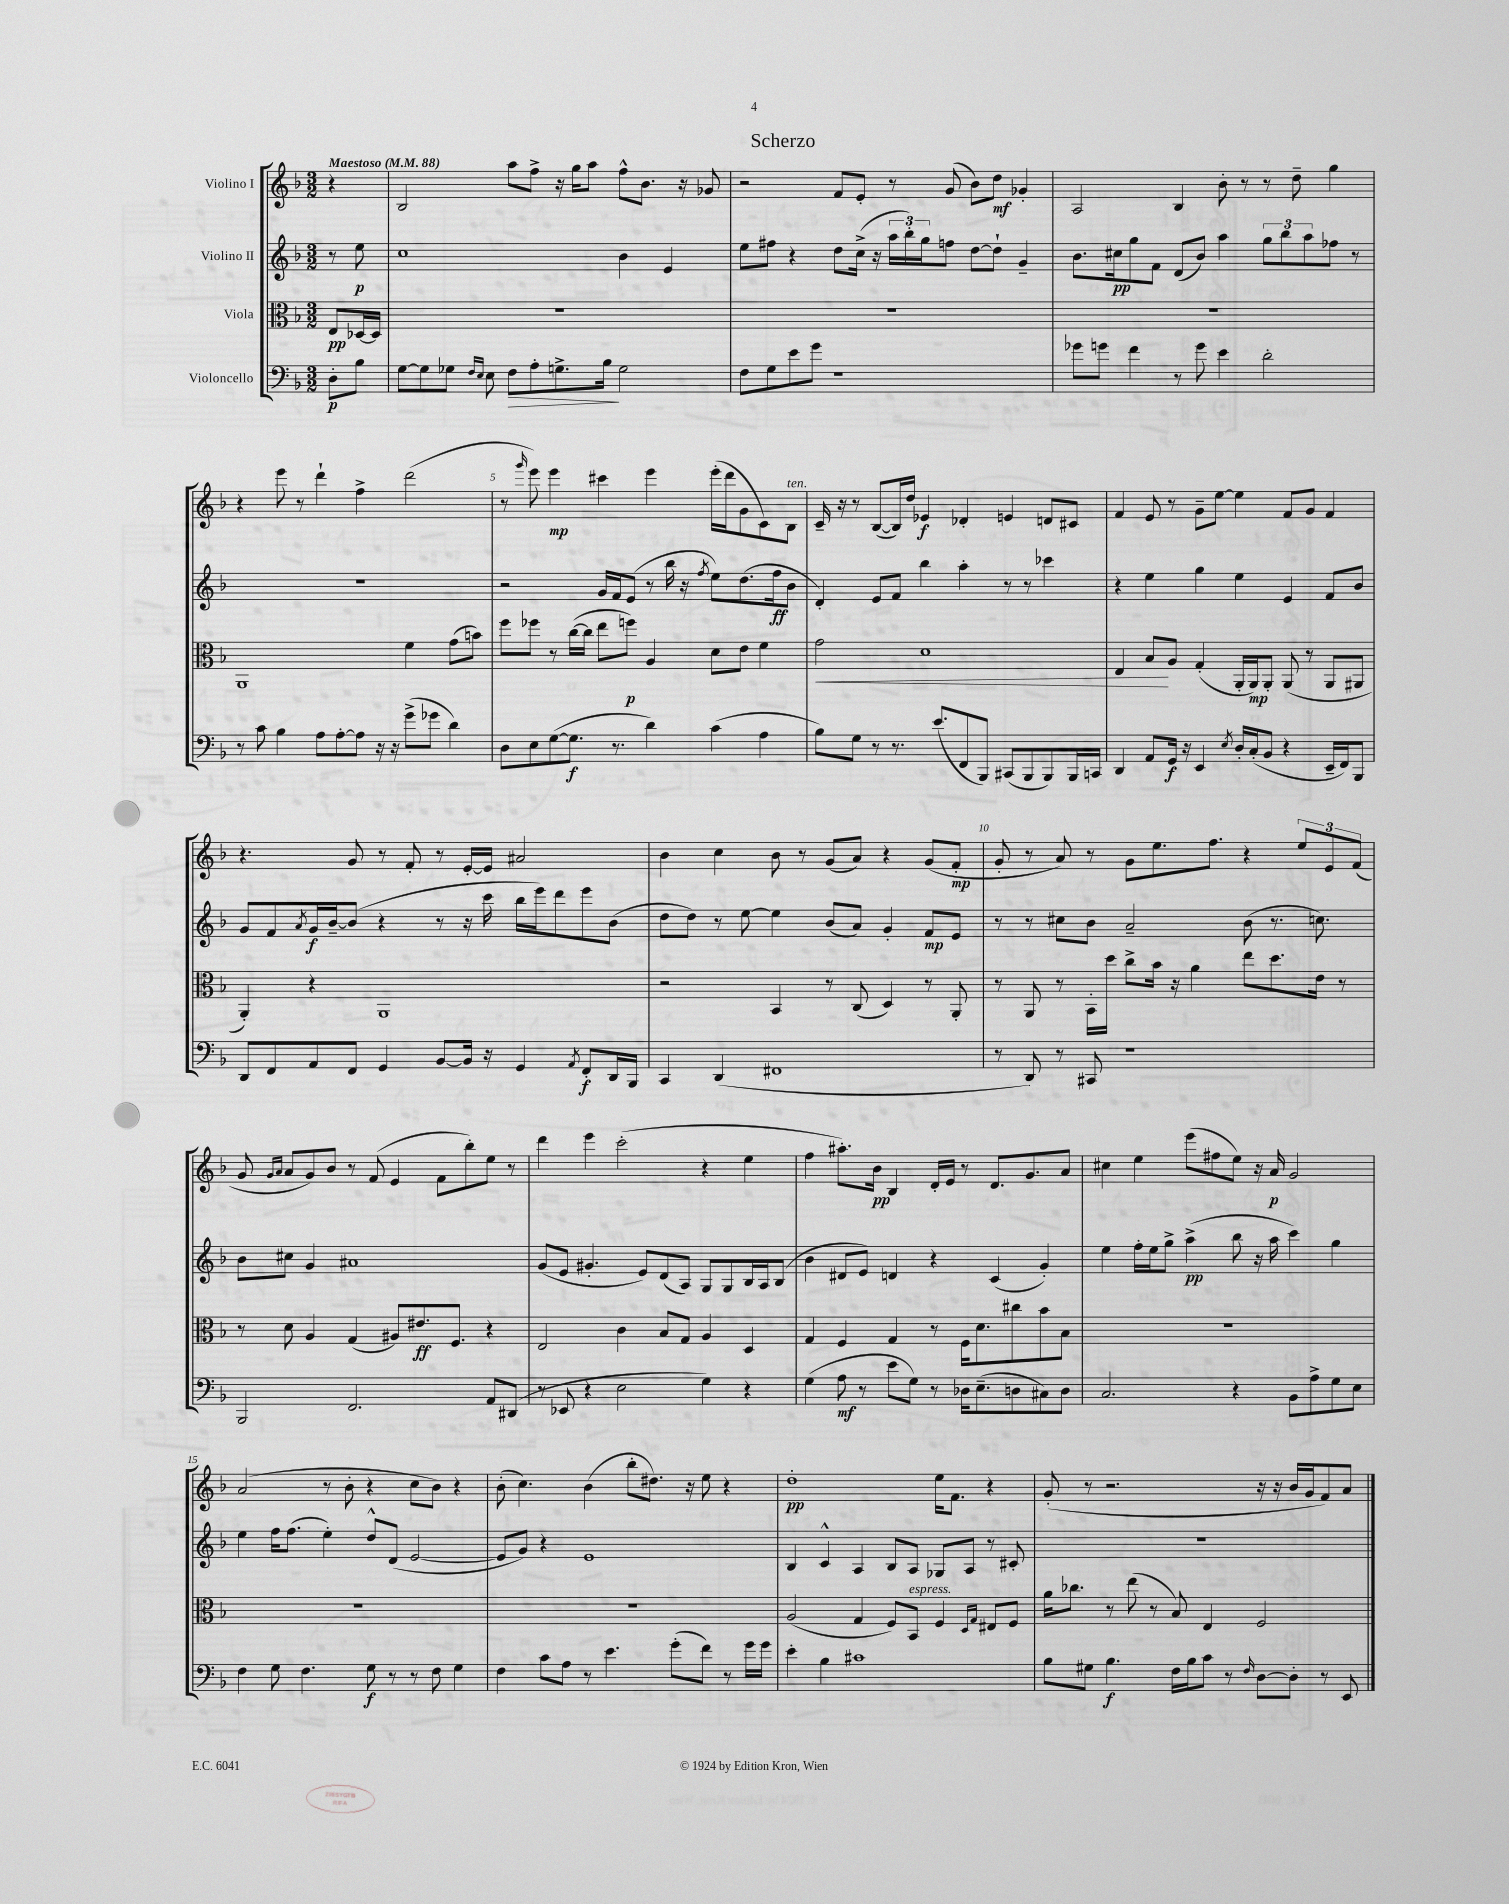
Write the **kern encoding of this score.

**kern	**dynam	**kern	**dynam	**kern	**dynam	**kern	**dynam
*part4	*part4	*part3	*part3	*part2	*part2	*part1	*part1
*staff4	*staff4	*staff3	*staff3	*staff2	*staff2	*staff1	*staff1
*I"Violoncello	*	*I"Viola	*	*I"Violino II	*	*I"Violino I	*
*clefF4	*	*clefC3	*	*clefG2	*	*clefG2	*
*k[b-]	*	*k[b-]	*	*k[b-]	*	*k[b-]	*
*M3/2	*	*M3/2	*	*M3/2	*	*M3/2	*
*MM88	*	*MM88	*	*MM88	*	*MM88	*
=	=	=	=	=	=	=	=
!	!	!	!	!	!	!LO:TX:a:B:t=Maestoso	!
8D'\L	p	8E/L	pp	8r	.	4r	.
8B-\J	.	[16D-X/L	.	8ee\	p	.	.
.	.	16D-/JJ]	.	.	.	.	.
=1	=1	=1	=1	=1	=1	=1	=1
[8G\L	.	1.r	.	1cc	.	2B-/	.
8G\]	.	.	.	.	.	.	.
8G-X\J	.	.	.	.	.	.	.
16qqF/LL	.	.	.	.	.	.	.
16qqE/JJ	.	.	.	.	.	.	.
8E\	.	.	.	.	.	.	.
!	!LO:HP:b	!	!	!	!	!	!
8F\L	>	.	.	.	.	8aa\L	.
8A'\	.	.	.	.	.	8ff^\J	.
8.Gn^\	.	.	.	.	.	16r	.
.	.	.	.	.	.	16gg\KL	.
.	.	.	.	.	.	8aa\J	.
16B-\Jk	.	.	.	.	.	.	.
2G\	]	.	.	4b-\	.	8ff^^\L	.
.	.	.	.	.	.	8.b-\J	.
.	.	.	.	4e/	.	.	.
.	.	.	.	.	.	16r	.
.	.	.	.	.	.	8g-X/	.
=2	=2	=2	=2	=2	=2	=2	=2
8F\L	.	1.r	.	8ee\L	.	2r	.
8G\	.	.	.	8ff#X\J	.	.	.
8e\	.	.	.	4r	.	.	.
8g\J	.	.	.	.	.	.	.
1r	.	.	.	8dd\L	.	8f/L	.
.	.	.	.	(16cc^\Jk	.	8e'/J	.
.	.	.	.	16r	.	.	.
.	.	.	.	24aa\LL	.	8r	.
.	.	.	.	24bb-'\)	.	.	.
.	.	.	.	24gg\J	.	.	.
.	.	.	.	8ffn\J	.	(8g/	.
.	.	.	.	[8dd\L	.	8b-\L)	.
.	.	.	.	8dd`\J]	.	8dd\J	mf
.	.	.	.	4g~/	.	4g-X'/	.
=3	=3	=3	=3	=3	=3	=3	=3
8g-X\L	.	1.r	.	8.b-\L	.	2A/	.
8gn\J	.	.	.	.	.	.	.
.	.	.	.	16cc#X\k	pp	.	.
4f\	.	.	.	8gg\	.	.	.
.	.	.	.	8f\J	.	.	.
8r	.	.	.	(8d/L	.	4B-/	.
8g\	.	.	.	8b-/J)	.	.	.
4e\	.	.	.	4aa\	.	8b-'\	.
.	.	.	.	.	.	8r	.
2d'\	.	.	.	12gg\L	.	8r	.
.	.	.	.	12bb-\	.	.	.
.	.	.	.	.	.	8dd~\	.
.	.	.	.	12aa\	.	.	.
.	.	.	.	8ff-X\J	.	4gg\	.
.	.	.	.	8r	.	.	.
!!LO:LB:g=z
=4	=4	=4	=4	=4	=4	=4	=4
8r	.	1AA	.	1.r	.	4r	.
8c\	.	.	.	.	.	.	.
4B-\	.	.	.	.	.	8eee\	.
.	.	.	.	.	.	8r	.
8A\L	.	.	.	.	.	4ddd`\	.
[8A'\	.	.	.	.	.	.	.
8A\J]	.	.	.	.	.	4ff^\	.
16r	.	.	.	.	.	.	.
16r	.	.	.	.	.	.	.
(8g^\L	.	4f\	.	.	.	(2ddd\	.
8g-X\J	.	.	.	.	.	.	.
4d\)	.	(8g\L	.	.	.	.	.
.	.	8bn\J)	.	.	.	.	.
=5	=5	=5	=5	=5	=5	=5	=5
8D\L	.	8ff\L	.	2r	.	8r	.
.	.	.	.	.	.	16qqggg/	.
8E\	.	8ff-X\J	.	.	.	8eee\)	.
([8G\	.	8r	.	.	.	4eee\	mp
8.G\J]	f	([16cc\LL	.	.	.	.	.
.	.	16cc\JJ]	.	.	.	.	.
.	.	8ee\L	.	16g/LL	.	4ccc#X\	.
8.r	.	.	.	16f/J	.	.	.
.	.	8ffn\J)	p	(8e/J	.	.	.
4d\)	.	4A/	.	8r	.	4eee\	.
.	.	.	.	16bb-\	.	.	.
.	.	.	.	16r	.	.	.
.	.	.	.	8qff/	.	.	.
(4c\	.	8d\L	.	8ee\L)	.	(16eee'\LL	.
.	.	.	.	.	.	16ddd\J	.
.	.	8e\J	.	(8.dd\	.	8g\	.
4A\	.	4f\	.	.	.	8c\)	.
.	.	.	.	16ff\k	ff	.	.
!	!	!	!	!	!	!LO:TX:a:i:t=ten.	!
.	.	.	.	8b-\J	.	8B-\J	.
=6	=6	=6	=6	=6	=6	=6	=6
!	!	!	!LO:HP:b	!	!	!	!
8B-\L)	.	2g\	<	4d'/)	.	16c~/	.
.	.	.	.	.	.	16r	.
8G\J	.	.	.	.	.	8r	.
8r	.	.	.	8e/L	.	([8B-/L	.
8.r	.	.	.	8f/J	.	16B-/L])	.
.	.	.	.	.	.	16dd/JJ	.
.	.	1d	.	4bb-\	.	4e-X/	f
(8.e/L	.	.	.	.	.	.	.
8FF/	.	.	.	4aa'\	.	4d-X'/	.
8BBB-/J)	.	.	.	.	.	.	.
(8CC#X/L	.	.	.	8r	.	4en/	.
8BBB-/	.	.	.	8r	.	.	.
8BBB-/)	.	.	.	4ccc-X\	.	8dn/L	.
16BBB-/L	.	.	.	.	.	8c#X/J	.
16CCn/JJ	.	.	.	.	.	.	.
=7	=7	=7	=7	=7	=7	=7	=7
4DD/	.	4E/	.	4r	.	4f/	.
8AA/L	.	8B-/L	.	4ee\	.	8e/	.
16GG/Jk	f	8A/J	[	.	.	8r	.
16r	.	.	.	.	.	.	.
4EE/	.	(4G'/	.	4gg\	.	8g~\L	.
.	.	.	.	.	.	[8ee\J	.
8qE/	.	.	.	.	.	.	.
16D'/LL	.	16AA'/LL	.	4ee\	.	4ee\]	.
(16C'/J	.	16AA/J)	mp	.	.	.	.
8BB-/J	.	8AA'/J	.	.	.	.	.
4r	.	(8AA/	.	4e/	.	8f/L	.
.	.	8r	.	.	.	8g/J	.
16EE~/LL	.	8AA/L	.	8f/L	.	4f/	.
16FF/J)	.	.	.	.	.	.	.
8BBB-/J	.	8AA#X/J	.	8b-/J	.	.	.
!!LO:LB:g=z
=8	=8	=8	=8	=8	=8	=8	=8
8DD/L	.	4AA'/)	.	8g/L	.	4.r	.
8FF/	.	.	.	8f/	.	.	.
.	.	.	.	8qa/	.	.	.
8AA/	.	4r	.	16g/L	f	.	.
.	.	.	.	[16b-~/J	.	.	.
8FF/J	.	.	.	(8b-/J]	.	8g/	.
4GG/	.	1AA	.	4r	.	8r	.
.	.	.	.	.	.	8f'/	.
[8BB-/L	.	.	.	8r	.	8r	.
16BB-/Jk]	.	.	.	16r	.	[16e'/LL	.
16r	.	.	.	16ccc\	.	16e/JJ]	.
4GG/	.	.	.	16bb-\LL	.	2a#X/	.
.	.	.	.	16eee\J)	.	.	.
.	.	.	.	8ddd\	.	.	.
8qAA/	.	.	.	.	.	.	.
8FF'/L	f	.	.	8eee\	.	.	.
16DD/L	.	.	.	(8b-\J	.	.	.
16BBB-/JJ	.	.	.	.	.	.	.
=9	=9	=9	=9	=9	=9	=9	=9
4CC/	.	2r	.	8dd\L	.	4b-\	.
.	.	.	.	8dd\J)	.	.	.
(4DD/	.	.	.	8r	.	4cc\	.
.	.	.	.	[8ee\	.	.	.
1FF#X	.	4BB-/	.	4ee\]	.	8b-\	.
.	.	.	.	.	.	8r	.
.	.	8r	.	(8b-/L	.	(8g/L	.
.	.	(8C/	.	8a/J)	.	8a/J)	.
.	.	4D/)	.	4g'/	.	4r	.
.	.	8r	.	8f/L	mp	(8g/L	.
.	.	8AA'/	.	8e/J	.	8f'/J	mp
=10	=10	=10	=10	=10	=10	=10	=10
8r	.	8r	.	8r	.	8g'/	.
8DD/)	.	8AA/	.	8r	.	8r	.
8r	.	8r	.	8cc#X\L	.	8a/)	.
8CC#X/	.	16BB-'\LL	.	8b-\J	.	8r	.
.	.	16dd\JJ	.	.	.	.	.
1r	.	8cc^\L	.	2a~/	.	8g\L	.
.	.	16b-\Jk	.	.	.	8.ee\	.
.	.	16r	.	.	.	.	.
.	.	4a\	.	.	.	.	.
.	.	.	.	.	.	8.ff\J	.
.	.	8ee\L	.	(8b-\	.	4r	.
.	.	8.dd\	.	8.r	.	.	.
.	.	.	.	.	.	12ee/L	.
.	.	16e\Jk	.	8.ccn\)	.	.	.
.	.	.	.	.	.	12e/	.
.	.	8r	.	.	.	.	.
.	.	.	.	.	.	(12f/J	.
!!LO:LB:g=z
=11	=11	=11	=11	=11	=11	=11	=11
2BBB-/	.	8r	.	8b-\L	.	8g/	.
.	.	.	.	.	.	16qqg/LL	.
.	.	.	.	.	.	16qqa/JJ	.
.	.	8d\	.	8cc#X\J	.	8a/L	.
.	.	4A/	.	4g/	.	8g/)	.
.	.	.	.	.	.	8b-/J	.
2.FF/	.	(4G/	.	1a#X	.	8r	.
.	.	.	.	.	.	(8f/	.
.	.	8A#X/L)	.	.	.	4e/	.
.	.	8.e#X/	ff	.	.	.	.
.	.	.	.	.	.	8f\L	.
.	.	8.F/J	.	.	.	.	.
.	.	.	.	.	.	8bb-'\)	.
8AA/L	.	4r	.	.	.	8ee\J	.
(8DD#X/J	.	.	.	.	.	8r	.
=12	=12	=12	=12	=12	=12	=12	=12
8r	.	2E/	.	(8g/L	.	4ddd\	.
8EE-X/	.	.	.	8e/J	.	.	.
4r	.	.	.	4.g#X'/	.	4eee\	.
2E\	.	4c\	.	.	.	(2ccc'\	.
.	.	.	.	8e/L)	.	.	.
.	.	8B-/L	.	(8d/	.	.	.
.	.	8G/J	.	8A/J)	.	.	.
4G\)	.	4A/	.	8G/L	.	4r	.
.	.	.	.	8G/	.	.	.
4r	.	4D/	.	16B-/L	.	4ee\	.
.	.	.	.	16A/J	.	.	.
.	.	.	.	(8B-/J	.	.	.
=13	=13	=13	=13	=13	=13	=13	=13
(4G\	.	4G/	.	4b-\	.	4ff\	.
8A\	mf	4F/	.	8d#X/L	.	8.aa#X'\L)	.
8r	.	.	.	8e/J)	.	.	.
.	.	.	.	.	.	16b-\Jk	pp
8e\L	.	4G/	.	4dn/	.	4B-/	.
8G\J)	.	.	.	.	.	.	.
8r	.	8r	.	4r	.	16d'/LL	.
.	.	.	.	.	.	16e/JJ	.
16D-X\KL	.	16F\KL	.	.	.	8r	.
(8.E~\	.	8.d\	.	.	.	.	.
.	.	.	.	(4c/	.	8.d/L	.
8Dn\	.	8cc#X\	.	.	.	.	.
.	.	.	.	.	.	8.g/	.
8C#X\)	.	8b-\	.	4g'/)	.	.	.
8D\J	.	8B-\J	.	.	.	8a/J	.
=14	=14	=14	=14	=14	=14	=14	=14
2.C/	.	1.r	.	4ee\	.	4cc#X\	.
.	.	.	.	16ff'\LL	.	4ee\	.
.	.	.	.	16ee\J	.	.	.
.	.	.	.	8gg^\J	.	.	.
.	.	.	.	(4aa^\	pp	(8eee\L	.
.	.	.	.	.	.	8ff#X\	.
4r	.	.	.	8bb-\	.	8ee\J)	.
.	.	.	.	16r	.	16r	.
.	.	.	.	16aa\	.	16a/	p
8BB-\L	.	.	.	4ccc\)	.	2g/	.
8A^\	.	.	.	.	.	.	.
8G\	.	.	.	4gg\	.	.	.
8E\J	.	.	.	.	.	.	.
!!LO:LB:g=z
=15	=15	=15	=15	=15	=15	=15	=15
4F\	.	1.r	.	4ee\	.	(2a/	.
8G\	.	.	.	16ff\KL	.	.	.
.	.	.	.	(8.ff\J	.	.	.
4.F\	.	.	.	.	.	.	.
.	.	.	.	4ee'\)	.	8r	.
.	.	.	.	.	.	8b-'\	.
8G\	f	.	.	8dd^^/L	.	4r	.
8r	.	.	.	(8d/J	.	.	.
8r	.	.	.	[2e/	.	8cc\L	.
8F\	.	.	.	.	.	8b-\J)	.
4G\	.	.	.	.	.	4r	.
=16	=16	=16	=16	=16	=16	=16	=16
4F\	.	1.r	.	8e/L]	.	(8b-'\	.
.	.	.	.	8g/J)	.	4.cc\)	.
8c\L	.	.	.	4r	.	.	.
8A\J	.	.	.	.	.	.	.
8r	.	.	.	1e	.	(4b-\	.
4.e\	.	.	.	.	.	.	.
.	.	.	.	.	.	8bb-'\L	.
.	.	.	.	.	.	8.dd#X\J)	.
(8g'\L	.	.	.	.	.	.	.
.	.	.	.	.	.	16r	.
8f\J)	.	.	.	.	.	8ee\	.
8r	.	.	.	.	.	4r	.
16g\LL	.	.	.	.	.	.	.
16g\JJ	.	.	.	.	.	.	.
=17	=17	=17	=17	=17	=17	=17	=17
4e'\	.	(2A/	.	4B-/	.	1dd'	pp
4B-\	.	.	.	4c^^/	.	.	.
1c#X	.	4G/	.	4A/	.	.	.
.	.	8F/L)	.	8B-/L	.	.	.
!	!	!LO:TX:a:i:t=espress.	!	!	!	!	!
.	.	8BB-/J	.	8A/J	.	.	.
.	.	4F/	.	8G-X/L	.	16ee\KL	.
.	.	.	.	.	.	8.f\J	.
.	.	.	.	8A/J	.	.	.
.	.	16qqD/LL	.	.	.	.	.
.	.	16qqG/JJ	.	.	.	.	.
.	.	8E#X/L	.	8r	.	4r	.
.	.	8F/J	.	8c#X'/	.	.	.
=18	=18	=18	=18	=18	=18	=18	=18
8B-\L	.	16a\KL	.	1.r	.	(8g'/	.
.	.	8.cc-X\J	.	.	.	.	.
8G#X\J	.	.	.	.	.	8r	.
4.B-\	f	8r	.	.	.	2.r	.
.	.	(8ee\	.	.	.	.	.
.	.	8r	.	.	.	.	.
16F\LL	.	8B-/)	.	.	.	.	.
16B-\J	.	.	.	.	.	.	.
8c\J	.	4E/	.	.	.	.	.
8r	.	.	.	.	.	.	.
16qqF/	.	.	.	.	.	.	.
[8D\L	.	2F/	.	.	.	16r	.
.	.	.	.	.	.	16r	.
8D'\J]	.	.	.	.	.	16b-/LL	.
.	.	.	.	.	.	16g/J	.
8r	.	.	.	.	.	8f/)	.
8EE/	.	.	.	.	.	8a/J	.
==	==	==	==	==	==	==	==
*-	*-	*-	*-	*-	*-	*-	*-
